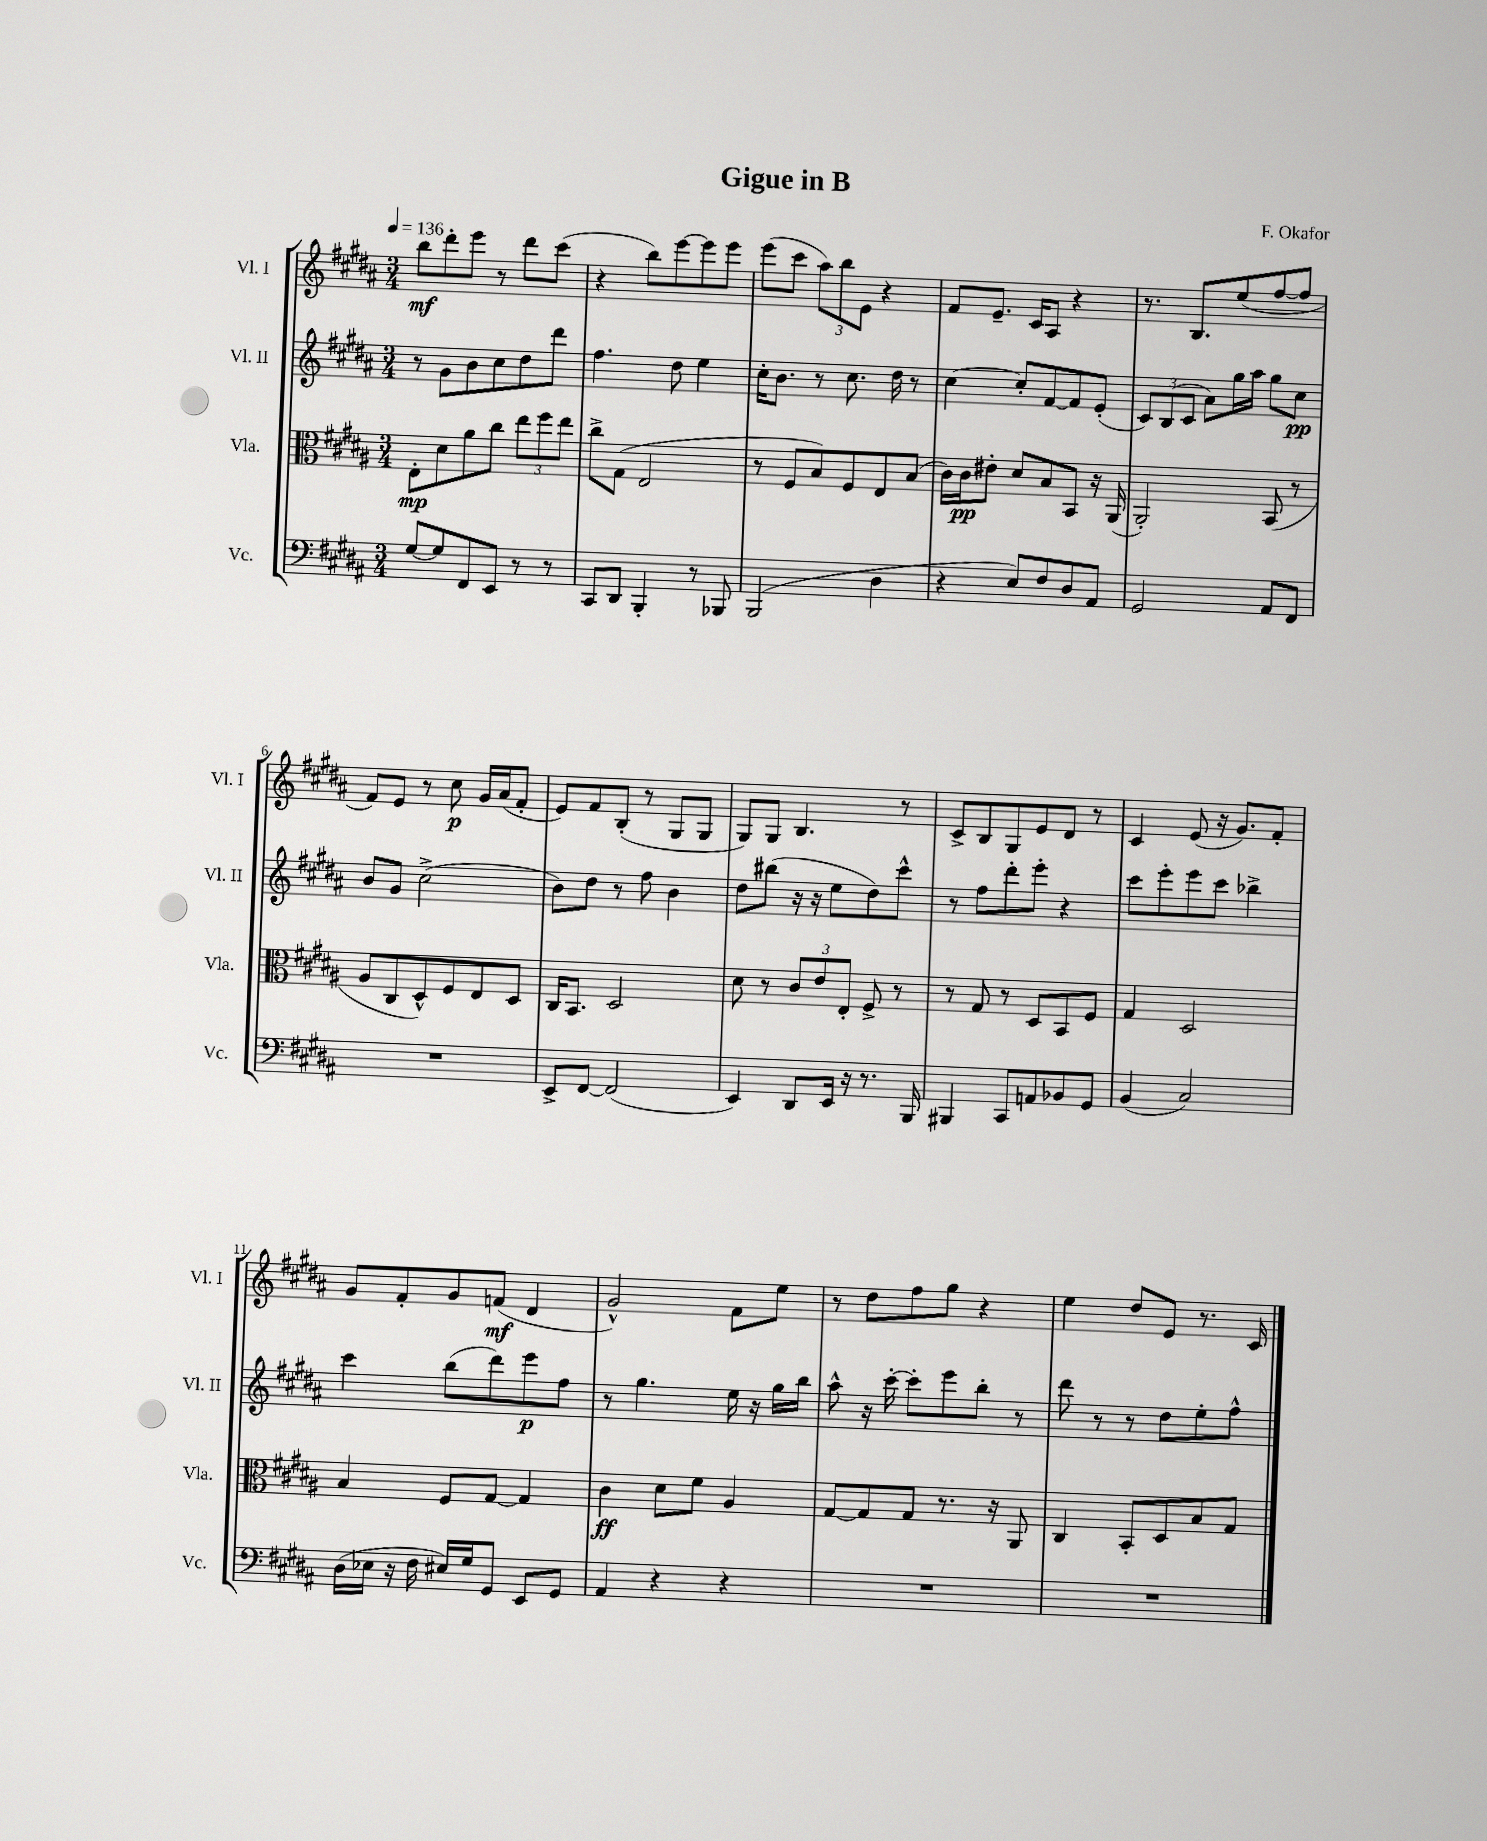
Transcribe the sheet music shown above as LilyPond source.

\header { title = "Gigue in B" composer = "F. Okafor" }
<<
\new StaffGroup <<
\new Staff = "s0" \with { instrumentName = "Vl. I" shortInstrumentName = "Vl. I" } {
    \clef treble \key b \major \numericTimeSignature \time 3/4 \tempo 4 = 136
    b''8\mf dis'''8-. e'''8 r8 dis'''8 cis'''8( |
    r4 b''8) e'''8~ e'''8 e'''8 |
    e'''8( cis'''8 \tuplet 3/2 { ais''8) b''8 e'8 } r4 |
    fis'8 e'8.-- cis'16 ais8 r4 |
    r8. b8. e''8( fis''8~ fis''8 |
    fis'8) e'8 r8 cis''8\p gis'16 ais'16( fis'8-. |
    e'8) fis'8 b8-.( r8 gis8 gis8 |
    gis8) gis8 b4. r8 |
    cis'8-> b8 gis8 e'8 dis'8 r8 |
    cis'4 e'8( r16 gis'8.) fis'8-. |
    gis'8 fis'8-. gis'8 f'8\mf( dis'4 |
    gis'2-^) fis'8 e''8 |
    r8 dis''8 fis''8 gis''8 r4 |
    e''4 dis''8 e'8 r8. cis'16 \bar "|." |
}
\new Staff = "s1" \with { instrumentName = "Vl. II" shortInstrumentName = "Vl. II" } {
    \clef treble \key b \major \numericTimeSignature \time 3/4
    r8 gis'8 b'8 cis''8 dis''8 dis'''8 |
    fis''4. dis''8 e''4 |
    cis''16-. b'8. r8 cis''8. dis''16 r8 |
    cis''4~ cis''8-. fis'8~ fis'8 e'8-.( |
    \tuplet 3/2 { cis'8) b8( cis'8 } ais'8) gis''16 ais''16 gis''8 cis''8\pp |
    b'8 gis'8 cis''2->( |
    b'8) dis''8 r8 fis''8 b'4 |
    dis''8 bis''8( r16 r16 e''8 dis''8) cis'''8-^ |
    r8 fis''8 dis'''8-. e'''8-. r4 |
    cis'''8 e'''8-. e'''8 cis'''8 bes''4-> |
    cis'''4 b''8( dis'''8) e'''8\p fis''8 |
    r8 gis''4. e''16 r16 gis''16 b''16 |
    ais''8-^ r16 cis'''16~-. cis'''8-. e'''8 b''8-. r8 |
    dis'''8 r8 r8 dis''8 e''8-. fis''8-^ \bar "|." |
}
\new Staff = "s2" \with { instrumentName = "Vla." shortInstrumentName = "Vla." } {
    \clef alto \key b \major \numericTimeSignature \time 3/4
    e8-.\mp dis'8 ais'8 cis''8 \tuplet 3/2 { e''8 fis''8 e''8 } |
    cis''8-> gis8( e2 |
    r8 fis8 b8) fis8 e8 b8( |
    cis'16) cis'16\pp eis'8-. dis'8 b8 b,8 r16 ais,16( |
    ais,2-.) b,8( r8 |
    ais8 cis8 dis8-^) fis8 e8 dis8 |
    cis16 b,8. dis2 |
    dis'8 r8 \tuplet 3/2 { cis'8 e'8 e8-. } fis8-> r8 |
    r8 gis8 r8 dis8 b,8 fis8 |
    gis4 dis2 |
    b4 fis8 gis8~ gis4 |
    cis'4\ff dis'8 fis'8 ais4 |
    gis8~ gis8 gis8 r8. r16 ais,8 |
    cis4 b,8-. dis8 b8 gis8 \bar "|." |
}
\new Staff = "s3" \with { instrumentName = "Vc." shortInstrumentName = "Vc." } {
    \clef bass \key b \major \numericTimeSignature \time 3/4
    gis8~ gis8 fis,8 e,8 r8 r8 |
    cis,8 dis,8 b,,4-. r8 bes,,8 |
    b,,2( dis4 |
    r4 e8) fis8 dis8 ais,8 |
    gis,2 ais,8 fis,8 |
    R2. |
    e,8-> fis,8~ fis,2( |
    e,4) dis,8 e,16 r16 r8. b,,16 |
    bis,,4 cis,8 a,8 bes,8 gis,8 |
    b,4( cis2) |
    dis16( ees16 r16 fis16 eis16) gis16 gis,8 e,8 gis,8 |
    ais,4 r4 r4 |
    R2. |
    R2. \bar "|." |
}
>>
>>
